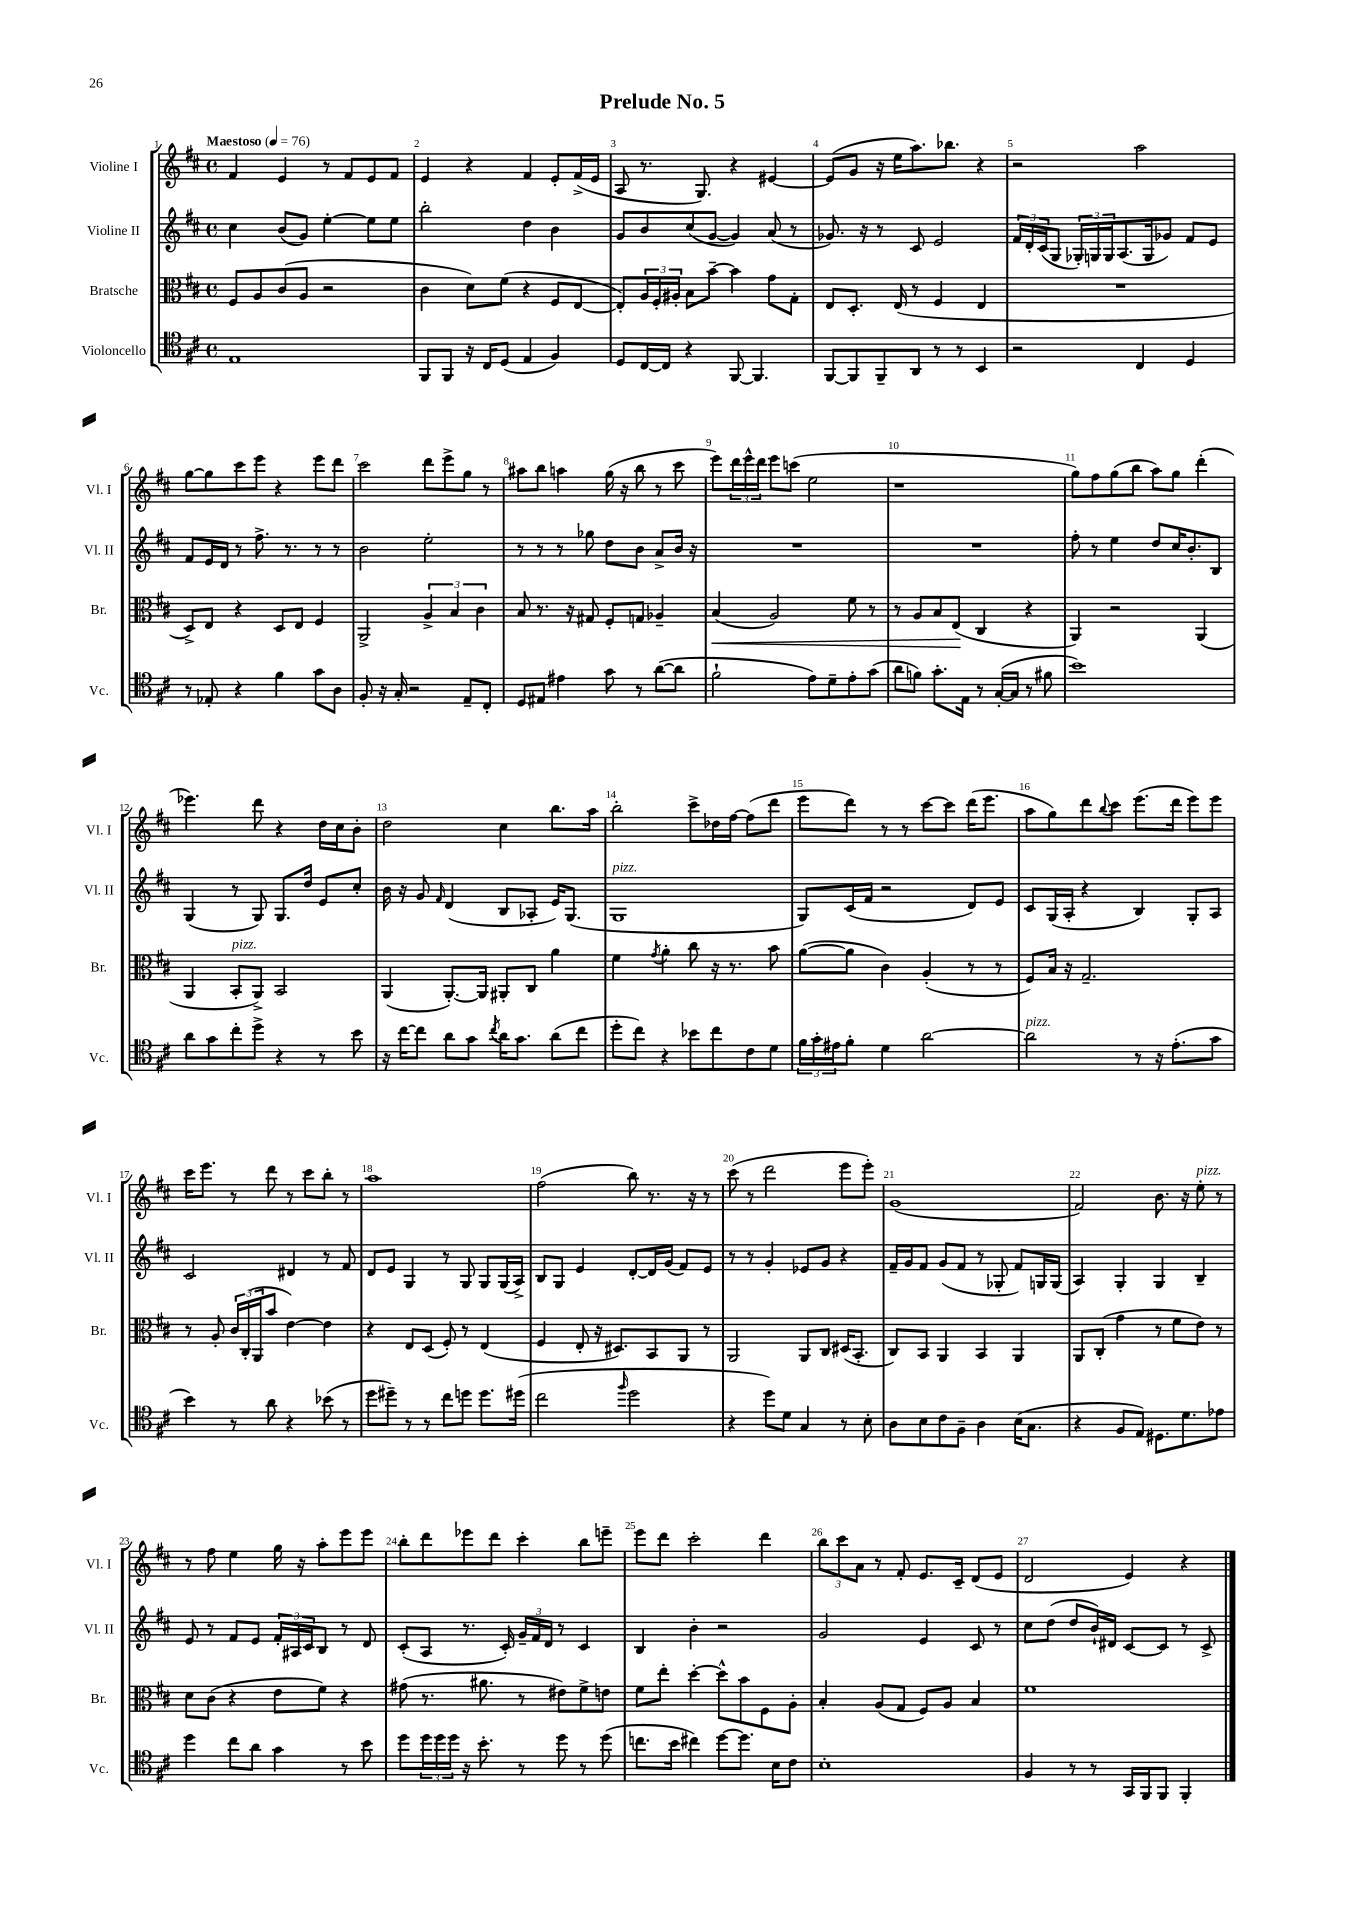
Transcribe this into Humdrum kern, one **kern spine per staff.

**kern	**kern	**kern	**kern
*staff4	*staff3	*staff2	*staff1
*clefC4	*clefC3	*clefG2	*clefG2
*k[f#c#]	*k[f#c#]	*k[f#c#]	*k[f#c#]
*M4/4	*M4/4	*M4/4	*M4/4
*met(c)	*met(c)	*met(c)	*met(c)
*MM76	*MM76	*MM76	*MM76
1E	8F#	4cc#	4f#
.	8A	.	.
.	(8c#	(8b	4e
.	8A	8g)	.
.	2r	[4ee'	8r
.	.	.	8f#
.	.	8ee]	8e
.	.	8ee	8f#
=	=	=	=
8FF#	4c#	2bb'	4e
8FF#	.	.	.
16r	8d)	.	4r
16C#	.	.	.
(8D	(8f#	.	.
4E	4r	4dd	4f#
4F#)	8F#	4b	8e'
.	[8E	.	(16f#^
.	.	.	16e
=	=	=	=
8D	8E'])	8g	8A
[16C#	24A	8b	8.r
.	24F#'	.	.
16C#]	.	.	.
.	24A#'	.	.
4r	8B	(8cc#	.
.	.	.	8.G)
.	[8b~	[8g	.
[8FF#	4b]	4g])	4r
4.FF#]	.	.	.
.	8g	(8a	[4e#
.	8G'	8r	.
=	=	=	=
[8FF#	8E	8.g-)	(8e#]
8FF#]	8.D'	.	8g
.	.	16r	.
8FF#~	.	8r	16r
.	(16E	.	16ee
8AA	8r	8c#	8.aa)
8r	4F#	2e	.
.	.	.	8.bb-
8r	.	.	.
4BB	4E	.	4r
=	=	=	=
2r	1r	24f#	2r
.	.	24d'	.
.	.	(24c#	.
.	.	8G	.
.	.	24G-')	.
.	.	24G	.
.	.	24G	.
.	.	(8.A	.
4C#	.	.	2aa
.	.	16G	.
.	.	8g-)	.
4D	.	8f#	.
.	.	8e	.
=	=	=	=
8r	8D^)	8f#	[8gg
8E-'	8E	16e	8gg]
.	.	16d	.
4r	4r	8r	8ccc#
.	.	8.ff#^	8eee
4f#	8D	.	4r
.	.	8.r	.
.	8E	.	.
8g	4F#	8r	8eee
8A	.	8r	8ddd
=	=	=	=
8F#'	2AA^	2b	2ccc#
16r	.	.	.
16G'	.	.	.
2r	.	.	.
.	6A^	2ee'	8ddd
.	.	.	8eee^
.	6B	.	.
8E~	.	.	8gg
.	6c#	.	.
8C#'	.	.	8r
=	=	=	=
8D	8B	8r	8aa#
8E#	8.r	8r	8bb
4e#	.	8r	4aa
.	16r	.	.
.	8G#	8gg-	.
8g	8F#'	8dd	(16gg
.	.	.	16r
8r	8G	8b	8bb
([8a	4A-~	8a^	8r
8a]	.	16b	8ccc#
.	.	16r	.
=	=	=	=
2f#`	(4B	1r	8eee)
.	.	.	24ddd
.	.	.	24eee^^
.	.	.	24ddd
.	2A)	.	8eee
.	.	.	(8ccc
8e)	.	.	2ee
8d~	.	.	.
8e'	8f#	.	.
(8g	8r	.	.
=	=	=	=
8a	8r	1r	1r
8f)	8A	.	.
8.g'	8B	.	.
.	(8E	.	.
16E	.	.	.
8r	4C#	.	.
([16G'	.	.	.
16G]	.	.	.
8r	4r	.	.
8f#	.	.	.
=	=	=	=
1b)	4AA)	8ff#'	8gg)
.	.	8r	8ff#
.	2r	4ee	(8gg
.	.	.	8bb
.	.	8dd	8aa)
.	.	16cc#	8gg
.	.	8.b'	.
.	(4AA	.	(4ddd'
.	.	8B	.
=	=	=	=
8a	4AA	(4G	4.eee-)
8g	.	.	.
8cc#'	8BB'	8r	.
8dd^	8AA^)	8G)	8ddd
4r	2BB	8.G	4r
.	.	16dd	.
8r	.	8e	16dd
.	.	.	16cc#
8b	.	8cc#'	8b'
=	=	=	=
16r	(4AA	16b	2dd
[16cc#	.	16r	.
8cc#]	.	8g	.
.	.	16qqf#	.
8a	[8.AA')	(4d	.
8g	.	.	.
.	16AA]	.	.
8qcc#	.	.	.
16a	8AA#'	8B	4cc#
8.g	.	.	.
.	8C#	8A-'	.
(8a	4a	16e)	8.bb
.	.	(8.G	.
8cc#	.	.	.
.	.	.	16aa
=	=	=	=
8dd'	4f#	1G	2bb'
8cc#)	.	.	.
.	8qg	.	.
4r	4a'	.	.
8b-	8cc#	.	8ccc#^
8cc#	16r	.	16dd-
.	8.r	.	[16ff#
8c#	.	.	(8ff#]
8d	8b	.	8ddd
=	=	=	=
24f#	([8a	8G)	8eee
24g'	.	.	.
24e#	.	.	.
8f#'	8a]	(16c#	8ddd)
.	.	16f#	.
4d	4c#)	2r	8r
.	.	.	8r
[2a	(4A'	.	[8ccc#
.	.	.	8ccc#]
.	8r	8d)	(16ddd
.	.	.	8.eee
.	8r	8e	.
=	=	=	=
2a]	8F#)	8c#	8aa
.	16B	(16G	8gg)
.	16r	16A'	.
.	2.G~	4r	8ddd
.	.	.	8qqbb
.	.	.	8ccc#
8r	.	4B)	(8.eee
16r	.	.	.
(8.e'	.	.	16ddd
.	.	8G'	8eee)
8g	.	8A	8eee
=	=	=	=
4b)	8r	2c#	16ccc#
.	.	.	8.eee
.	8A'	.	.
8r	24c#	.	8r
.	(24C#'	.	.
.	24AA	.	.
8a	8b	.	8ddd
4r	[4e)	4d#	8r
.	.	.	8ccc#
(8b-	4e]	8r	8bb'
8r	.	8f#	8r
=	=	=	=
8dd	4r	8d	1aa
8dd#~)	.	8e	.
8r	8E	4G	.
8r	(8D	.	.
8cc#	8F#')	8r	.
8dd	8r	8G	.
8.dd	(4E	8G	.
.	.	(16G	.
(16dd#	.	16A^)	.
=	=	=	=
2cc#	4F#	8B	(2ff#
.	.	8G	.
.	8E'	4e	.
.	16r	.	.
.	8.D#)	.	.
16qqff#	.	.	.
2dd	.	[8d'	8bb)
.	8BB	16d]	8.r
.	.	(16g	.
.	8AA	8f#)	.
.	.	.	16r
.	8r	8e	8r
=	=	=	=
4r	2AA	8r	(8ccc#
.	.	8r	8r
8dd)	.	4g'	2ddd
8d	.	.	.
4G	8AA	8e-	.
.	8C#	8g	.
8r	(16D#	4r	8eee
.	8.BB'	.	.
8B'	.	.	8eee')
=	=	=	=
8A	8C#)	16f#~	(1g
.	.	16g	.
8B	8BB	8f#	.
8c#	4AA	(8g	.
8F#~	.	8f#	.
4A	4BB	8r	.
.	.	8G-'	.
(16B	4AA	8f#)	.
8.G	.	.	.
.	.	16G	.
.	.	(16G	.
=	=	=	=
4r	8AA	4A)	2f#)
.	(8C#'	.	.
8F#	4g	4G'	.
8E)	.	.	.
8.D#	8r	4G	8.b
.	8f#	.	.
8.d	.	.	16r
.	8e)	4B~	8ee'
8e-	8r	.	8r
=	=	=	=
4dd	8d	8e	8r
.	(8c#	8r	8ff#
8cc#	4r	8f#	4ee
8a	.	8e	.
4g	8e	24f#'	16gg
.	.	24A#	.
.	.	.	16r
.	.	24c#	.
.	8f#)	8B	8aa'
8r	4r	8r	8eee
8b	.	8d	8eee
=	=	=	=
8dd	(8g#	(8c#'	8bb'
24dd	8.r	8A	8ddd
24dd	.	.	.
24dd	.	.	.
16r	.	8.r	8eee-
8.b'	8.a#	.	.
.	.	.	8ddd
.	.	16c#')	.
8r	8r	24g~	4ccc#'
.	.	24f#	.
.	.	24d	.
8dd	8e#)	8r	.
8r	8f#^	4c#	8bb
(8dd	8e	.	8eee~
=	=	=	=
8.cc	8f#	4B	8eee
.	8ee'	.	8ddd
16b	.	.	.
4cc#)	[4dd'	4b'	2ccc#'
[8dd	8dd^^]	2r	.
8.dd]	8b	.	.
.	8F#	.	4ddd
16B	.	.	.
8c#	8A'	.	.
=	=	=	=
1B'	4B'	2g	12bb
.	.	.	12ccc#
.	.	.	12a
.	(8A	.	8r
.	8G	.	8f#'
.	8F#)	4e	8.e
.	8A	.	.
.	.	.	16c#~
.	4B	8c#	(8d
.	.	8r	8e
=	=	=	=
4F#	1f#	8cc#	2d
.	.	(8dd	.
8r	.	8dd	.
8r	.	16b`)	.
.	.	16d#	.
16GG	.	[8c#	4e)
16FF#	.	.	.
8FF#	.	8c#]	.
4FF#'	.	8r	4r
.	.	8c#^	.
==	==	==	==
*-	*-	*-	*-
